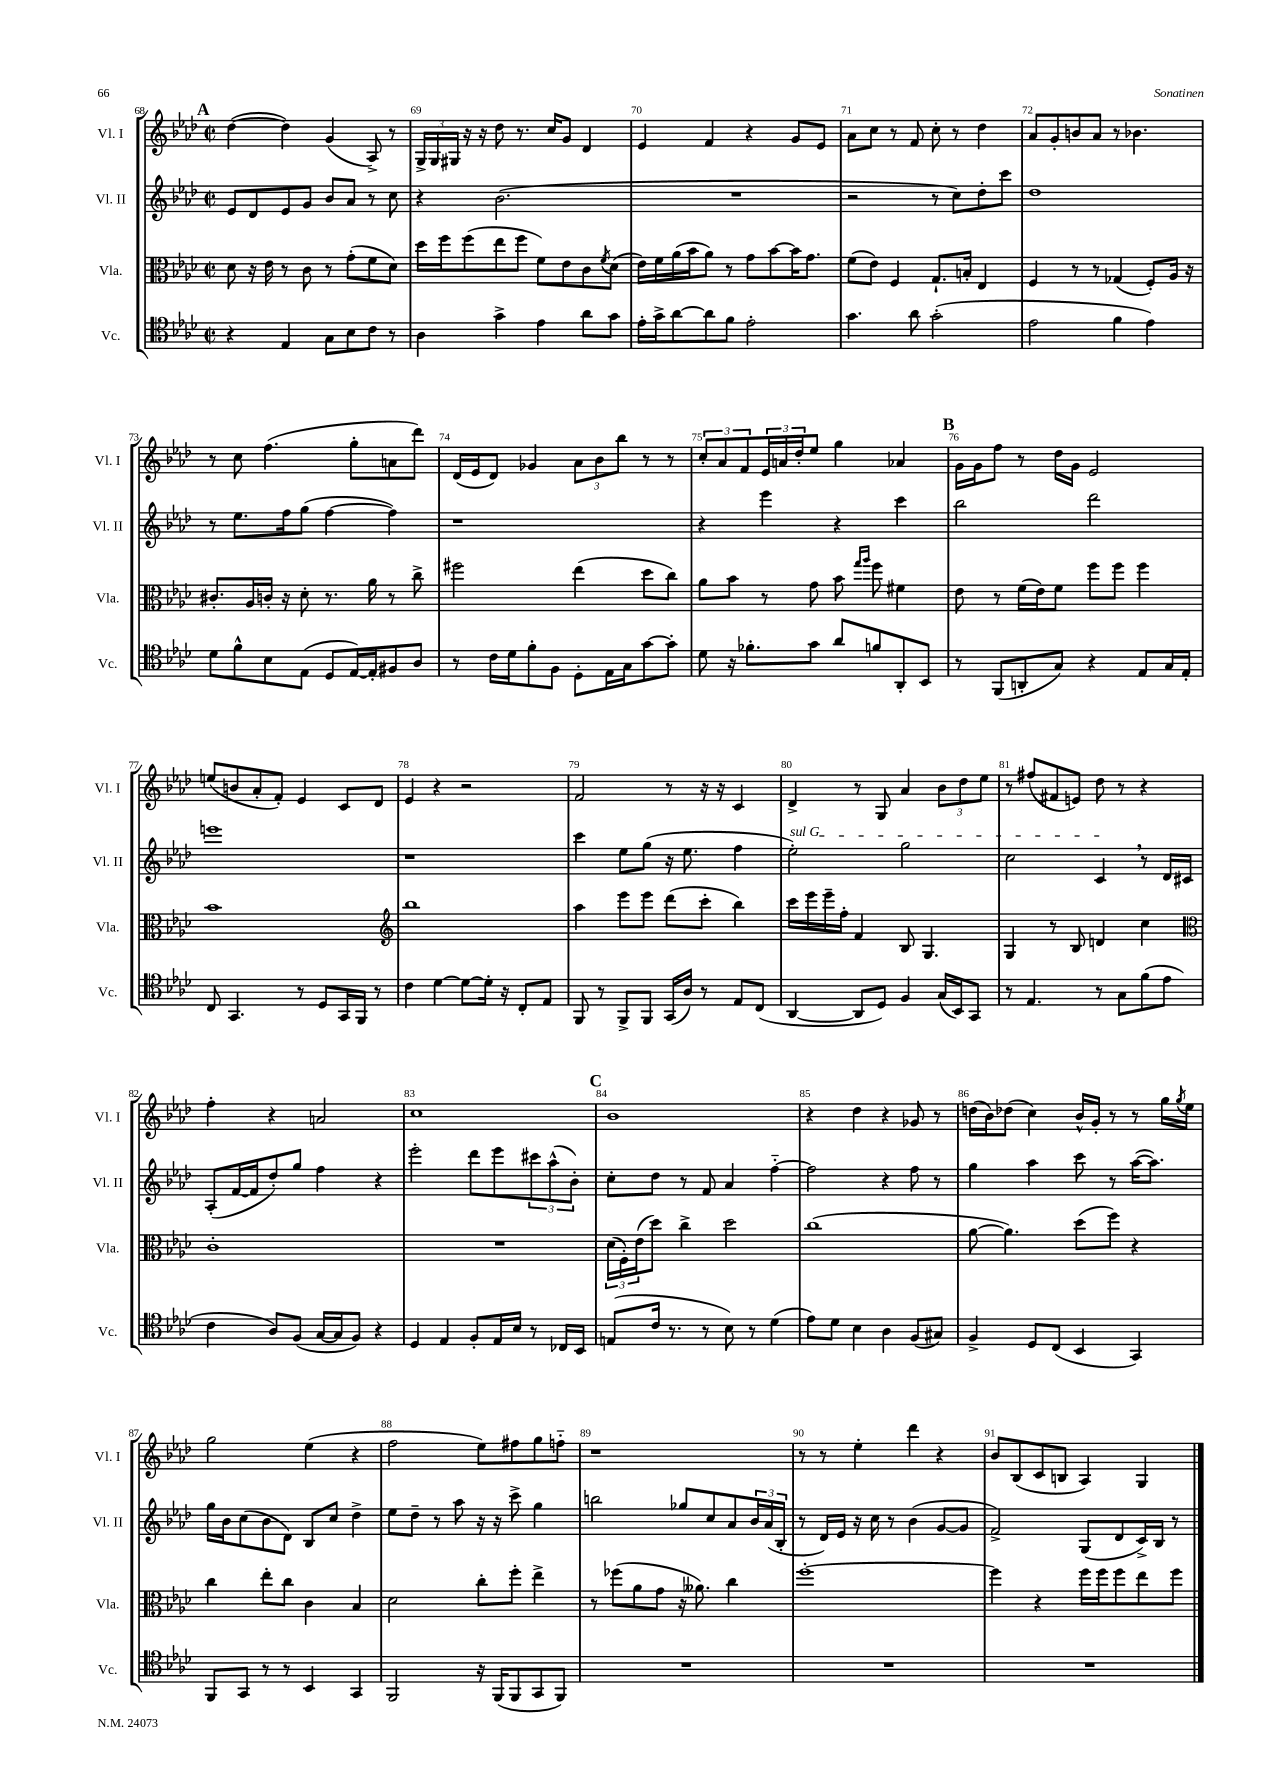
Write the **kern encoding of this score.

**kern	**kern	**kern	**kern
*staff4	*staff3	*staff2	*staff1
*clefC4	*clefC3	*clefG2	*clefG2
*k[b-e-a-d-]	*k[b-e-a-d-]	*k[b-e-a-d-]	*k[b-e-a-d-]
*M2/2	*M2/2	*M2/2	*M2/2
*met(c|)	*met(c|)	*met(c|)	*met(c|)
4r	8d-	8e-	([4dd-
.	16r	8d-	.
.	16e-	.	.
4E-	8r	8e-	4dd-])
.	8c	8g	.
8G	8r	8b-	(4g
8B-	(8g'	8a-	.
8c	8f	8r	8A-^)
8r	8d-)	8cc	8r
=	=	=	=
4A-	16dd-	4r	24G^
.	.	.	24G
.	16ff	.	.
.	.	.	24G#
.	(8ff	.	16r
.	.	.	16r
4g^	8ee-	(2.b-	8dd-
.	8ff	.	8.r
4e-	8f)	.	.
.	.	.	16cc
.	8e-	.	8g
8a-	8c	.	4d-
.	8qf	.	.
8g	(8d-	.	.
=	=	=	=
16e-'	16e-)	1r	4e-
16g^	16f	.	.
[8a-	(16a-	.	.
.	16b-	.	.
8a-]	8a-)	.	4f
8f	8r	.	.
2e-'	8g	.	4r
.	[8b-	.	.
.	16b-]	.	8g
.	8.g	.	.
.	.	.	8e-
=	=	=	=
4.g	(8f	2r	8a-
.	8e-)	.	8cc
.	4F	.	8r
8a-	.	.	8f
(2g'	8.G`	8r	8cc'
.	.	8cc)	8r
.	16B'	.	.
.	4E-	8dd-'	4dd-
.	.	8ccc	.
=	=	=	=
2e-	4F	1dd-	8a-
.	.	.	8g'
.	8r	.	8b
.	8r	.	8a-
4f	(4G-	.	8r
.	.	.	4.b-
4e-)	8F')	.	.
.	16A-	.	.
.	16r	.	.
=	=	=	=
8d-	8.c#'	8r	8r
8f^^	.	8.ee-	8cc
.	16A-	.	.
8B-	16c'	.	(4.ff
.	16r	16ff	.
(8E-	8d-'	(8gg	.
8D-	8.r	[4ff	.
[16E-)	.	.	8gg'
16E-']	16a-	.	.
8F#	8r	4ff])	8a
8A-	8cc^	.	8ddd-)
=	=	=	=
8r	2ff#	1r	(16d-
.	.	.	16e-
16c	.	.	8d-)
16d-	.	.	.
8f'	.	.	4g-
8F	.	.	.
8D-'	(4ee-	.	12a-
.	.	.	12b-
16E-	.	.	.
.	.	.	12bb-
16G	.	.	.
[8g	8dd-	.	8r
8g']	8cc)	.	8r
=	=	=	=
8d-	8a-	4r	12cc'
.	.	.	12a-
16r	8b-	.	.
.	.	.	12f
8.f-'	.	.	.
.	8r	4eee-	24e-
.	.	.	24a
.	.	.	24dd-'
8g	8g	.	8ee-
8a-	8b-	4r	4gg
.	16qqgg	.	.
.	16qqaa-	.	.
8f	8ff	.	.
8AA-'	4f#	4ccc	4a-
8BB-	.	.	.
=	=	=	=
8r	8e-	2bb-	16g
.	.	.	16g
(8FF	8r	.	8ff
8AA'	(16f	.	8r
.	16e-)	.	.
8G)	8f	.	16dd-
.	.	.	16g
4r	8ff	2ddd-	2e-
.	8ff	.	.
8E-	4ff	.	.
16G	.	.	.
16E-'	.	.	.
=	=	=	=
8C	1b-	1eee	(8ee
4.GG	.	.	8b
.	.	.	8a-'
.	.	.	8f')
8r	.	.	4e-
8D-	.	.	.
16GG	.	.	8c
16FF	.	.	.
8r	.	.	8d-
=	=	=	=
*	*clefG2	*	*
4c	1bb-	1r	4e-
[4d-	.	.	4r
8d-_	.	.	2r
16d-']	.	.	.
16r	.	.	.
8C'	.	.	.
8E-	.	.	.
=	=	=	=
8FF	4aa-	4ccc	2f
8r	.	.	.
8FF^	8eee-	8ee-	.
8FF	8eee-	(8gg	.
(16GG	(8ddd-	16r	8r
16A-)	.	8.ee-	.
8r	8ccc'	.	16r
.	.	.	16r
8E-	4bb-)	4ff	4c
(8C	.	.	.
=	=	=	=
[4AA-	16ccc	2ee-')	4d-^
.	16eee-	.	.
.	16eee-~	.	.
.	16ff'	.	.
8AA-]	4f	.	8r
8D-)	.	.	8G
4F	8B-	2gg	4a-
.	4.G	.	.
(16G	.	.	12b-
16BB-)	.	.	.
.	.	.	12dd-
8GG	.	.	.
.	.	.	12ee-
=	=	=	=
8r	4G	2cc	8r
4.E-	.	.	(8ff#
.	8r	.	8f#
.	8B-	.	8e)
8r	4d	4c	8dd-
8G	.	.	8r
(8f	4cc	8r	4r
8e-	.	16d-	.
.	.	16c#	.
=	=	=	=
*	*clefC3	*	*
4c	1c'	(8A-'	4ff'
.	.	[16f	.
.	.	16f]	.
8A-)	.	8dd-')	4r
(8F	.	8gg	.
[16G	.	4ff	2a
16G]	.	.	.
8F)	.	.	.
4r	.	4r	.
=	=	=	=
4D-	1r	2eee-'	1cc
4E-	.	.	.
8F'	.	8ddd-	.
16E-	.	8eee-	.
16B-	.	.	.
8r	.	12ccc#	.
.	.	(12aa-^^	.
16C-	.	.	.
.	.	12b-')	.
16BB-	.	.	.
=	=	=	=
(8E	(24d-	8cc'	1b-
.	24F')	.	.
.	(24e-	.	.
16c	8dd-)	8dd-	.
8.r	.	.	.
.	4cc^	8r	.
8r	.	8f	.
8B-)	2dd-	4a-	.
8r	.	.	.
(4d-	.	[4ff'~	.
=	=	=	=
8e-)	(1cc	2ff]	4r
8d-	.	.	.
4B-	.	.	4dd-
4A-	.	4r	4r
(8F	.	8ff	8g-
8G#)	.	8r	8r
=	=	=	=
4F^	[8a-	4gg	(16dd
.	.	.	16b-)
.	4.a-])	.	(8dd-
8D-	.	4aa-	4cc)
(8C	.	.	.
4BB-	(8dd-	8ccc	16b-^^
.	.	.	16g'
.	8ff)	8r	8r
4GG)	4r	([16aa-	8r
.	.	8.aa-])	.
.	.	.	16gg
.	.	.	8qgg
.	.	.	16ee-
=	=	=	=
8FF	4cc	16gg	2gg
.	.	16b-	.
8GG	.	(8cc	.
8r	8ee-'	8b-	.
8r	8cc	8d-)	.
4BB-	4c	8B-	(4ee-
.	.	8cc	.
4GG	4B-	4dd-^	4r
=	=	=	=
2FF	2d-	8ee-	2ff
.	.	8dd-~	.
.	.	8r	.
.	.	8aa-	.
16r	8cc'	16r	8ee-)
(16FF	.	16r	.
8FF	8ff'	8ccc^	8ff#
8GG	4ee-^	4gg	8gg
8FF)	.	.	8ff'~
=	=	=	=
1r	8r	2bb	1r
.	(8ff-	.	.
.	8a-	.	.
.	8g	.	.
.	16r	8gg-	.
.	8.a--)	.	.
.	.	8cc	.
.	4cc	8a-	.
.	.	24b-	.
.	.	(24a-	.
.	.	24B-'	.
=	=	=	=
1r	[1ff'	8r	8r
.	.	16d-)	8r
.	.	16e-	.
.	.	16r	4ee-'
.	.	16cc	.
.	.	8r	.
.	.	(4b-	4ddd-
.	.	[8g	4r
.	.	8g]	.
=	=	=	=
1r	4ff]	2f^)	8b-
.	.	.	(8B-
.	4r	.	8c
.	.	.	8B
.	16ff	(8G	4A-)
.	16ff	.	.
.	8ff	8d-	.
.	8ee-	16c^)	4G
.	.	16B-	.
.	8ff	8r	.
==	==	==	==
*-	*-	*-	*-
